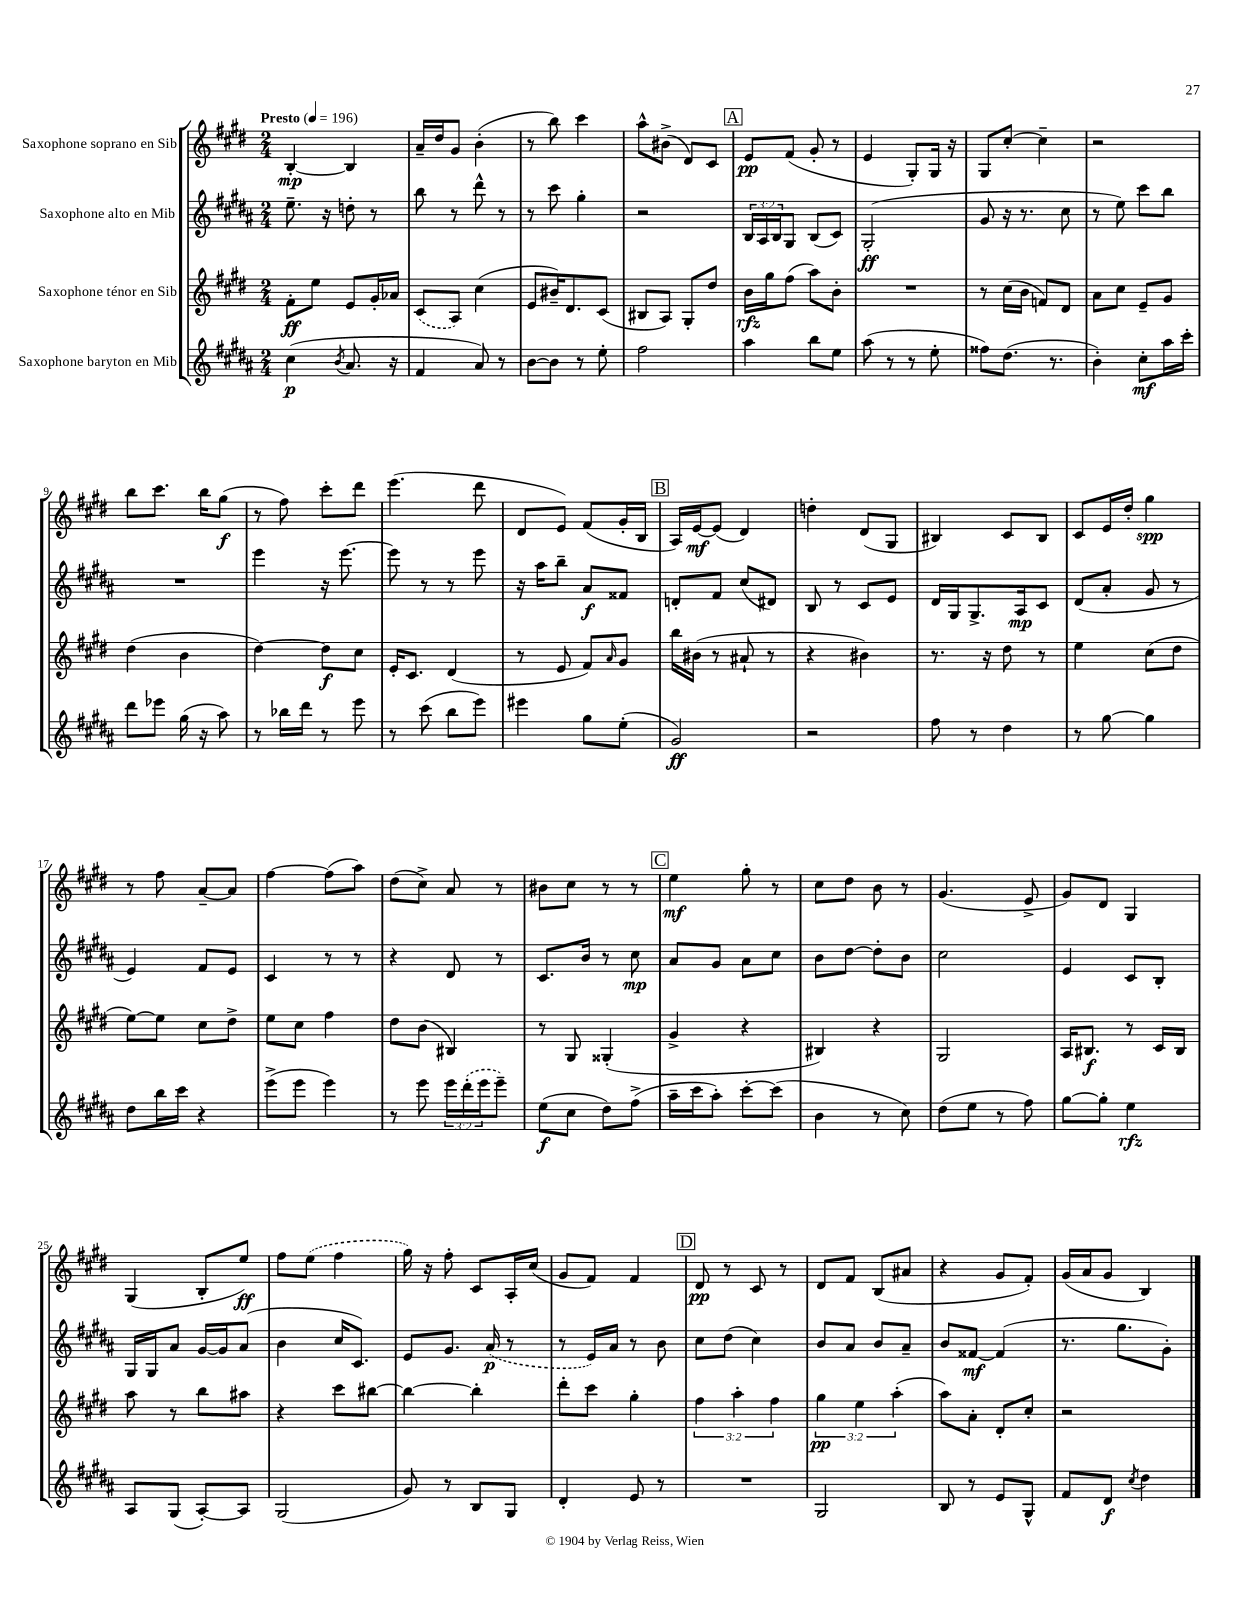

**kern	**dynam	**kern	**dynam	**kern	**dynam	**kern	**dynam
*part4	*part4	*part3	*part3	*part2	*part2	*part1	*part1
*staff4	*staff4	*staff3	*staff3	*staff2	*staff2	*staff1	*staff1
*I"Saxophone baryton en Mib	*	*I"Saxophone ténor en Sib	*	*I"Saxophone alto en Mib	*	*I"Saxophone soprano en Sib	*
*clefG2	*	*clefG2	*	*clefG2	*	*clefG2	*
*k[f#c#g#d#a#]	*	*k[f#c#g#d#]	*	*k[f#c#g#d#a#]	*	*k[f#c#g#d#]	*
*M2/4	*	*M2/4	*	*M2/4	*	*M2/4	*
*MM196	*	*MM196	*	*MM196	*	*MM196	*
=1	=1	=1	=1	=1	=1	=1	=1
!	!	!	!	!	!	!LO:TX:a:B:t=Presto	!
(4cc#\	p	8f#'\L	ff	8.ee~\	.	[4B'/	mp
.	.	8ee\J	.	.	.	.	.
.	.	.	.	16r	.	.	.
8qb/	.	.	.	.	.	.	.
8.a#/	.	8e/L	.	8ddn'\	.	4B/]	.
.	.	16g#'/L	.	8r	.	.	.
16r	.	16a-X/JJ	.	.	.	.	.
=2	=2	=2	=2	=2	=2	=2	=2
4f#/	.	(8c#/L	.	8bb\	.	16a~/LL	.
.	.	.	.	.	.	16dd#/J	.
.	.	8A/J)	.	8r	.	8g#/J	.
8a#/)	.	(4cc#\	.	8ddd#^^\	.	(4b'\	.
8r	.	.	.	8r	.	.	.
=3	=3	=3	=3	=3	=3	=3	=3
[8b\L	.	8e/L	.	8r	.	8r	.
8b\J]	.	16b#X~/K)	.	8ccc#\	.	8bb\)	.
.	.	8.d#/	.	.	.	.	.
8r	.	.	.	4gg#'\	.	4ccc#\	.
8ee'\	.	(8c#/J	.	.	.	.	.
=4	=4	=4	=4	=4	=4	=4	=4
2ff#\	.	8B#X/L	.	2r	.	8aa^^\L	.
.	.	8A/J)	.	.	.	(8b#X^\J	.
.	.	8G#'/L	.	.	.	8d#/L)	.
.	.	8dd#/J	.	.	.	8c#/J	.
!!LO:REH:place=s1:t=A
=5	=5	=5	=5	=5	=5	=5	=5
4aa#\	.	16b\LL	rfz	24B/LL	.	8e/L	pp
.	.	.	.	24A#/	.	.	.
.	.	16gg#\J	.	.	.	.	.
.	.	.	.	24B/J	.	.	.
.	.	(8ff#\J	.	8G#/J	.	(8f#/J	.
8bb\L	.	8aa\L)	.	(8B/L	.	8g#'/	.
8ee\J	.	8b'\J	.	8c#/J)	.	8r	.
=6	=6	=6	=6	=6	=6	=6	=6
(8aa#\	.	2r	.	(2G#'/	ff	4e/	.
8r	.	.	.	.	.	.	.
8r	.	.	.	.	.	8G#'/L)	.
8ee'\	.	.	.	.	.	16G#/Jk	.
.	.	.	.	.	.	16r	.
=7	=7	=7	=7	=7	=7	=7	=7
8ff##X\L)	.	8r	.	8g#/	.	8G#/L	.
(8.dd#\J	.	(16cc#\LL	.	16r	.	[8cc#'/J	.
.	.	16b\JJ	.	8.r	.	.	.
.	.	8fn/L)	.	.	.	4cc#~\]	.
8.r	.	.	.	.	.	.	.
.	.	8d#/J	.	8cc#\	.	.	.
=8	=8	=8	=8	=8	=8	=8	=8
4b'\)	.	8a\L	.	8r	.	2r	.
.	.	8cc#\J	.	8ee\)	.	.	.
8cc#'\L	mf	8e~/L	.	8ccc#\L	.	.	.
16aa#\L	.	8g#/J	.	8bb\J	.	.	.
16ccc#'\JJ	.	.	.	.	.	.	.
!!LO:LB:g=z
=9	=9	=9	=9	=9	=9	=9	=9
8ddd#\L	.	(4dd#\	.	2r	.	8bb\L	.
8eee-X\J	.	.	.	.	.	8.ccc#\J	.
(16gg#\	.	4b\	.	.	.	.	.
16r	.	.	.	.	.	16bb\KL	.
8aa#\)	.	.	.	.	.	(8gg#\J	f
=10	=10	=10	=10	=10	=10	=10	=10
8r	.	[4dd#\)	.	4eee\	.	8r	.
16bb-X\LL	.	.	.	.	.	8ff#\)	.
16ddd#\JJ	.	.	.	.	.	.	.
8r	.	8dd#\L]	f	16r	.	8ccc#'\L	.
.	.	.	.	[8.eee\	.	.	.
8eee\	.	8cc#\J	.	.	.	8ddd#\J	.
=11	=11	=11	=11	=11	=11	=11	=11
8r	.	16e'/KL	.	8eee\]	.	(4.eee\	.
.	.	8.c#/J	.	.	.	.	.
(8ccc#\	.	.	.	8r	.	.	.
8bb\L	.	(4d#/	.	8r	.	.	.
8eee\J)	.	.	.	8eee\	.	8ddd#\	.
=12	=12	=12	=12	=12	=12	=12	=12
4eee#X\	.	8r	.	16r	.	8d#/L	.
.	.	.	.	16aa#\KL	.	.	.
.	.	8e/	.	8bb~\J	.	8e/J)	.
8gg#\L	.	8f#/L)	.	8a#/L	f	(8f#/L	.
.	.	16qqa/	.	.	.	.	.
(8ee'\J	.	8g#/J	.	8f##X/J	.	16g#'/L	.
.	.	.	.	.	.	16B/JJ	.
!!LO:REH:place=s1:t=B
=13	=13	=13	=13	=13	=13	=13	=13
2g#/)	ff	16bb\LL	.	8dn'/L	.	16A/LL)	.
.	.	(16b#X\JJ	.	.	.	[16e/J	mf
.	.	8r	.	8f#/J	.	(8e/J]	.
.	.	8a#X`/	.	(8cc#/L	.	4d#/)	.
.	.	8r	.	8d#X/J)	.	.	.
=14	=14	=14	=14	=14	=14	=14	=14
2r	.	4r	.	8B/	.	4ddn'\	.
.	.	.	.	8r	.	.	.
.	.	4b#X\)	.	8c#/L	.	(8d#/L	.
.	.	.	.	8e/J	.	8G#/J	.
=15	=15	=15	=15	=15	=15	=15	=15
8ff#\	.	8.r	.	16d#/LL	.	4B#X/)	.
.	.	.	.	16G#/J	.	.	.
8r	.	.	.	8.G#^/	.	.	.
.	.	16r	.	.	.	.	.
4dd#\	.	8dd#\	.	.	.	8c#/L	.
.	.	.	.	16A#/k	mp	.	.
.	.	8r	.	8c#/J	.	8B#/J	.
=16	=16	=16	=16	=16	=16	=16	=16
8r	.	4ee\	.	(8d#/L	.	8c#/L	.
[8gg#\	.	.	.	8a#'/J	.	16e/L	.
.	.	.	.	.	.	16dd#'/JJ	.
4gg#\]	.	(8cc#\L	.	8g#/	.	4gg#\	spp
.	.	8dd#\J	.	8r	.	.	.
!!LO:LB:g=z
=17	=17	=17	=17	=17	=17	=17	=17
8dd#\L	.	[8ee\L)	.	4e/)	.	8r	.
16bb\L	.	8ee\J]	.	.	.	8ff#\	.
16ccc#\JJ	.	.	.	.	.	.	.
4r	.	8cc#\L	.	8f#/L	.	[8a~/L	.
.	.	8dd#^\J	.	8e/J	.	8a/J]	.
=18	=18	=18	=18	=18	=18	=18	=18
(8eee^\L	.	8ee\L	.	4c#/	.	[4ff#\	.
8eee\J	.	8cc#\J	.	.	.	.	.
4eee\)	.	4ff#\	.	8r	.	(8ff#\L]	.
.	.	.	.	8r	.	8aa\J)	.
=19	=19	=19	=19	=19	=19	=19	=19
8r	.	8dd#\L	.	4r	.	(8dd#\L	.
8eee\	.	(8b\J	.	.	.	8cc#^\J)	.
24eee\LL	.	4B#X/)	.	8d#/	.	8a/	.
(24ddd#'\	.	.	.	.	.	.	.
24eee\J	.	.	.	.	.	.	.
8eee~\J)	.	.	.	8r	.	8r	.
=20	=20	=20	=20	=20	=20	=20	=20
(8ee\L	f	8r	.	8.c#/L	.	8b#X\L	.
8cc#\J	.	8G#/	.	.	.	8cc#\J	.
.	.	.	.	16b/Jk	.	.	.
8dd#\L)	.	(4G##X'/	.	8r	.	8r	.
(8ff#^\J	.	.	.	8cc#\	mp	8r	.
!!LO:REH:place=s1:t=C
=21	=21	=21	=21	=21	=21	=21	=21
16aa#~\LL	.	4g#^/	.	8a#/L	.	4ee\	mf
16ccc#\J	.	.	.	.	.	.	.
8aa#'\J)	.	.	.	8g#/J	.	.	.
[8ccc#'\L	.	4r	.	8a#\L	.	8gg#'\	.
(8ccc#\J]	.	.	.	8cc#\J	.	8r	.
=22	=22	=22	=22	=22	=22	=22	=22
4b\	.	4B#X/)	.	8b\L	.	8cc#\L	.
.	.	.	.	[8dd#\J	.	8dd#\J	.
8r	.	4r	.	8dd#'\L]	.	8b\	.
8cc#\)	.	.	.	8b\J	.	8r	.
=23	=23	=23	=23	=23	=23	=23	=23
(8dd#\L	.	2G#/	.	2cc#\	.	(4.g#/	.
8ee\J	.	.	.	.	.	.	.
8r	.	.	.	.	.	.	.
8ff#\)	.	.	.	.	.	8e^/	.
=24	=24	=24	=24	=24	=24	=24	=24
[8gg#\L	.	16A/KL	.	4e/	.	8g#/L)	.
.	.	8.B#X/J	f	.	.	.	.
8gg#'\J]	.	.	.	.	.	8d#/J	.
4ee\	rfz	8r	.	8c#/L	.	4G#/	.
.	.	16c#/LL	.	8B'/J	.	.	.
.	.	16B#/JJ	.	.	.	.	.
!!LO:LB:g=z
=25	=25	=25	=25	=25	=25	=25	=25
8A#/L	.	8aa\	.	16G#/LL	.	(4G#/	.
.	.	.	.	16G#/J	.	.	.
(8G#/J	.	8r	.	8a#/J	.	.	.
[8A#'/L)	.	8bb\L	.	[16g#/LL	.	8B'/L	.
.	.	.	.	16g#/J]	.	.	.
8A#/J]	.	8aa#X\J	.	(8a#/J	.	8ee/J)	ff
=26	=26	=26	=26	=26	=26	=26	=26
(2G#/	.	4r	.	4b\	.	8ff#\L	.
.	.	.	.	.	.	(8ee\J	.
.	.	8ccc#\L	.	16cc#/KL	.	4ff#\	.
.	.	.	.	8.c#/J)	.	.	.
.	.	[8bb#X\J	.	.	.	.	.
=27	=27	=27	=27	=27	=27	=27	=27
8g#/)	.	4bb#\_	.	8e/L	.	16gg#\)	.
.	.	.	.	.	.	16r	.
8r	.	.	.	8.g#/J	.	8ff#'\	.
8B/L	.	4bb#'\]	.	.	.	8c#/L	.
.	.	.	.	(16a#/	p	.	.
8G#/J	.	.	.	8r	.	16A'/L	.
.	.	.	.	.	.	(16cc#/JJ	.
=28	=28	=28	=28	=28	=28	=28	=28
4d#'/	.	8ddd#'\L	.	8r	.	8g#/L	.
.	.	8ccc#\J	.	16e/LL)	.	8f#/J)	.
.	.	.	.	16a#/JJ	.	.	.
8e/	.	4gg#'\	.	8r	.	4f#/	.
8r	.	.	.	8b\	.	.	.
!!LO:REH:place=s1:t=D
=29	=29	=29	=29	=29	=29	=29	=29
2r	.	6ff#\	.	8cc#\L	.	8d#/	pp
.	.	.	.	(8dd#\J	.	8r	.
.	.	6aa'\	.	.	.	.	.
.	.	.	.	4cc#\)	.	8c#/	.
.	.	6ff#\	.	.	.	.	.
.	.	.	.	.	.	8r	.
=30	=30	=30	=30	=30	=30	=30	=30
2G#/	.	6gg#\	pp	8b/L	.	8d#/L	.
.	.	.	.	8a#/J	.	8f#/J	.
.	.	6ee\	.	.	.	.	.
.	.	.	.	8b/L	.	(8B/L	.
.	.	(6aa'\	.	.	.	.	.
.	.	.	.	8a#~/J	.	8a#X/J	.
=31	=31	=31	=31	=31	=31	=31	=31
8B/	.	8aa\L)	.	8b/L	.	4r	.
8r	.	8a'\J	.	[8f##X/J	mf	.	.
8e/L	.	8d#'/L	.	(4f##/]	.	8g#/L	.
8G#^^/J	.	8cc#'/J	.	.	.	8f#'/J)	.
=32	=32	=32	=32	=32	=32	=32	=32
8f#/L	.	2r	.	8.r	.	(16g#/LL	.
.	.	.	.	.	.	16a/J	.
8d#/J	f	.	.	.	.	8g#/J	.
.	.	.	.	8.gg#\L	.	.	.
8qcc#/	.	.	.	.	.	.	.
4dd#\	.	.	.	.	.	4B/)	.
.	.	.	.	8g#'\J)	.	.	.
==	==	==	==	==	==	==	==
*-	*-	*-	*-	*-	*-	*-	*-
